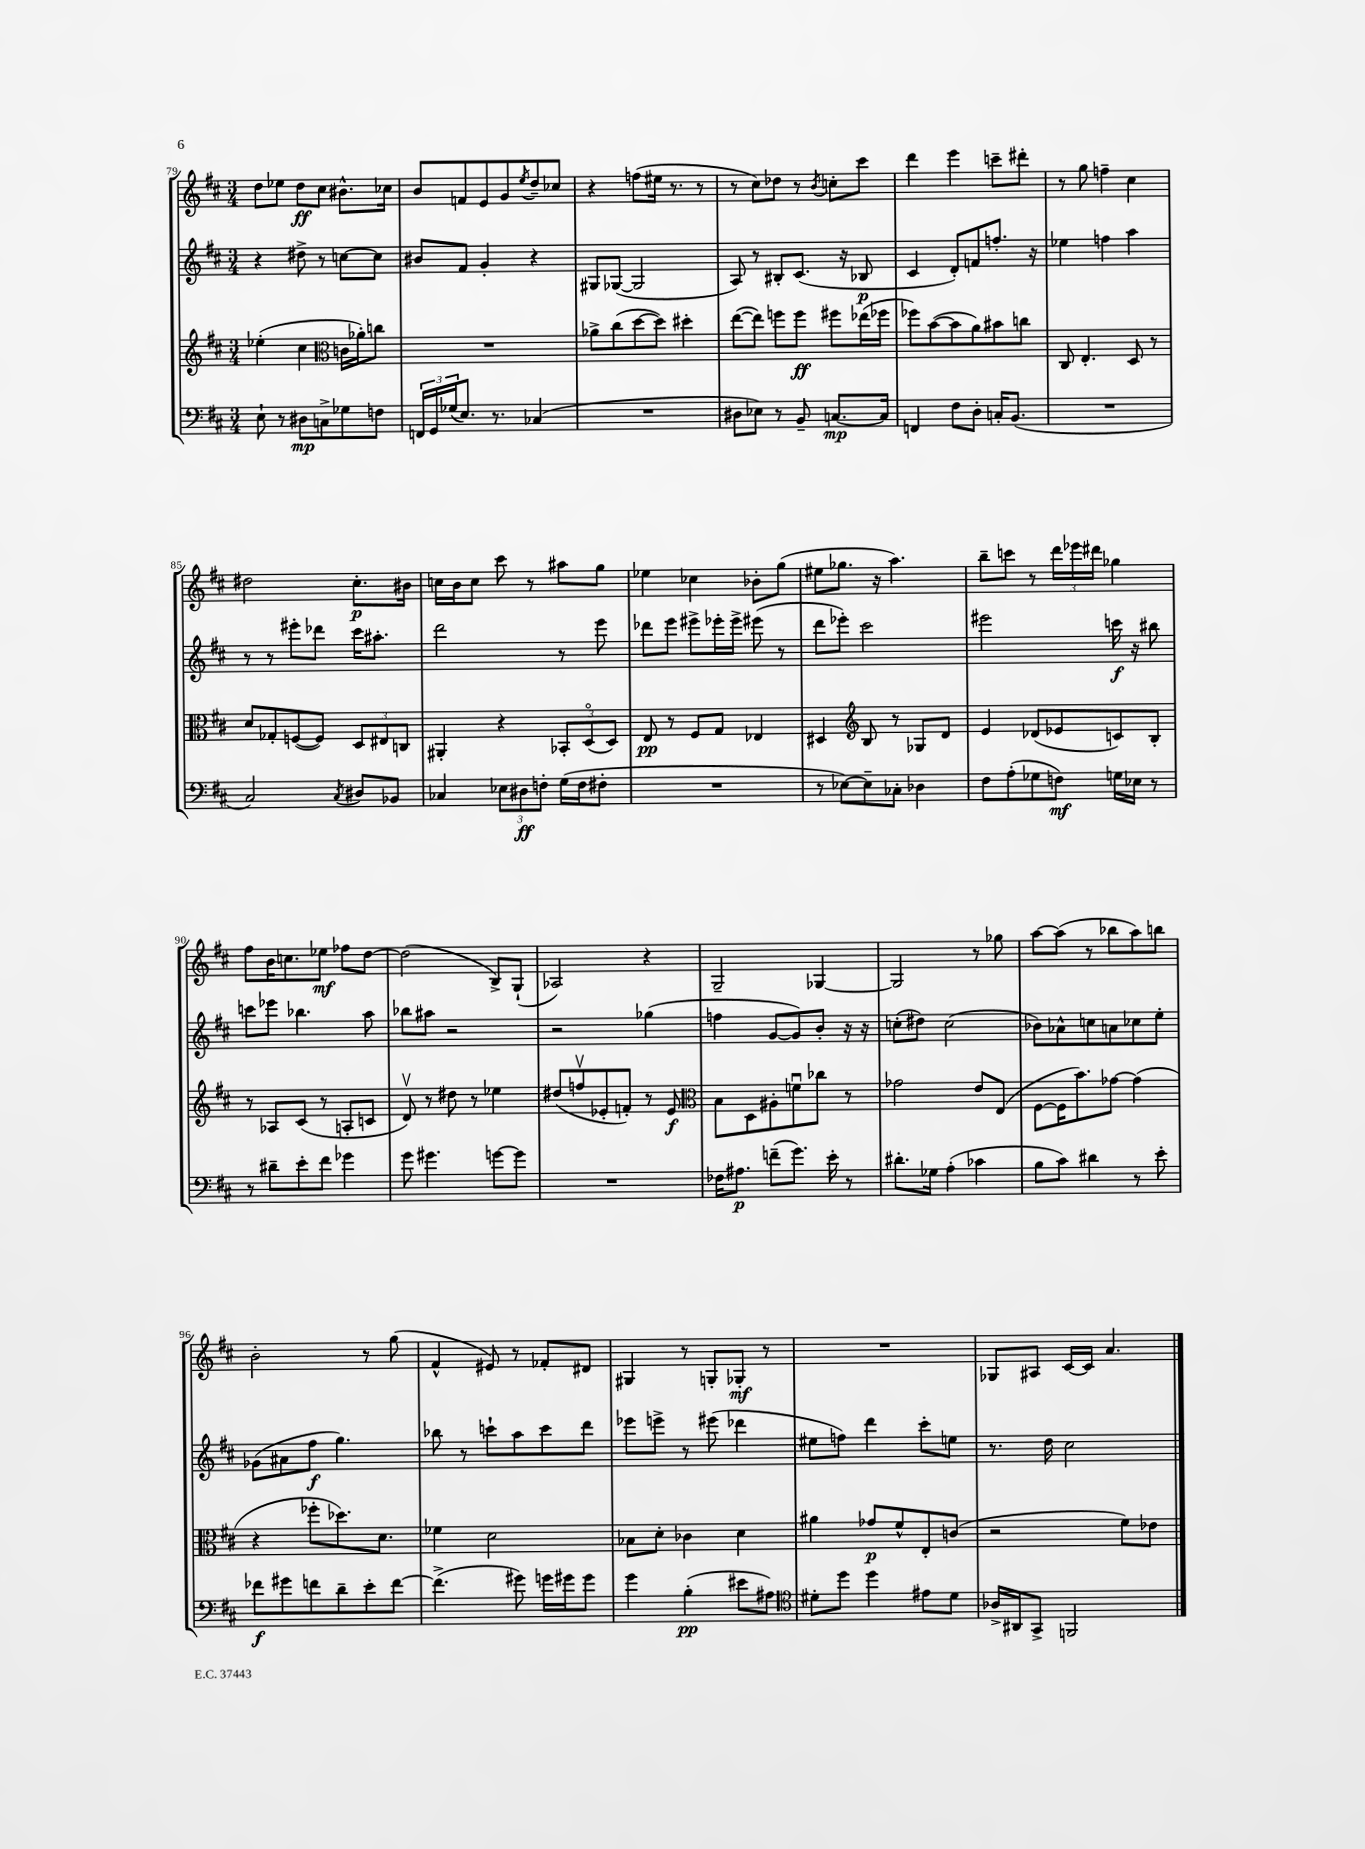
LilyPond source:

<<
\new StaffGroup <<
\new Staff = "s0" {
    \clef treble \key d \major \numericTimeSignature \time 3/4
    d''8 ees''8 d''8\ff cis''8 bis'8.-^ ces''16 |
    b'8 f'8 e'8 g'8 \acciaccatura { e''8 } d''8-- ces''8 |
    r4 f''8( eis''16 r8. r8 |
    r8 cis''8) des''8 r8 \acciaccatura { b'8 } c''8-. cis'''8 |
    d'''4 e'''4 c'''8-- dis'''8-. |
    r8 g''8 f''4-- cis''4 |
    dis''2 cis''8.-.\p bis'16 |
    c''16 b'16 c''8 cis'''8 r8 ais''8 g''8 |
    ees''4 ces''4 bes'8-. g''8( |
    eis''8 ges''8. r16 a''4.) |
    b''8-- c'''8 r8 \tuplet 3/2 { d'''16 ees'''16 dis'''16 } ges''4 |
    fis''8 b'16 c''8. ees''8\mf fes''8 d''8~ |
    d''2( b8->) g8-!( |
    aes2) r4 |
    g2-- ges4~ |
    ges2 r8 ges''8 |
    a''8~ a''8( r8 bes''8 a''8) b''8 |
    b'2-. r8 g''8( |
    fis'4-^ eis'8) r8 fes'8-. dis'8 |
    gis4 r8 g8-. ges8-.\mf r8 |
    R2. |
    ges8 ais8 cis'16~ cis'16 a'4. \bar "|." |
}
\new Staff = "s1" {
    \clef treble \key d \major \numericTimeSignature \time 3/4
    r4 dis''8-> r8 c''8~ c''8 |
    bis'8 fis'8 g'4-. r4 |
    gis8 ges8~( ges2 |
    a8) r8 bis8-. cis'8.( r16 bes8\p |
    cis'4 d'8-.) f'8 f''8.-. r16 |
    ees''4 f''4 a''4 |
    r8 r8 eis'''8-. des'''8 cis'''16 ais''8.-. |
    d'''2 r8 e'''8 |
    des'''8 e'''8 eis'''8-> ees'''16-. ees'''16-> eis'''8( r8 |
    d'''8 ees'''8-.) cis'''2 |
    eis'''2 c'''16\f r16 bis''8 |
    c'''8 ees'''8 bes''4. a''8 |
    bes''8 ais''8 r2 |
    r2 ges''4( |
    f''4 g'8~ g'8) b'8-. r16 r16 |
    c''8-.( dis''8) c''2( |
    bes'8) aes'8-^ c''8 a'8 ces''8 e''8-. |
    ges'8( ais'8 fis''8\f g''4.) |
    bes''8 r8 c'''8-! a''8 c'''8 d'''8 |
    ees'''8 e'''8-> r8 eis'''8( des'''4 |
    eis''8 f''8) d'''4 cis'''8-. e''8 |
    r8. d''16 cis''2 \bar "|." |
}
\new Staff = "s2" {
    \clef treble \key d \major \numericTimeSignature \time 3/4
    ees''4-.( cis''4 \clef alto c'16 aes'16-.) c''8 |
    R2. |
    aes'8-> cis''8( d''8~ d''8) dis''4-. |
    e''8~( e''8) f''8 f''8\ff fis''8 ees''16( fes''16 |
    fes''8) b'8~( b'8 a'8) bis'8 c''8 |
    cis8 e4.-. d8 r8 |
    d'8 ges8-. f8~( f8) \tuplet 3/2 { d8 eis8 c8 } |
    ais,4-. r4 \tuplet 3/2 { bes,8-. d8\flageolet( d8) } |
    e8\pp r8 fis8 g8 ees4 |
    dis4 \clef treble b8 r8 ges8 d'8 |
    e'4 des'8( ees'8 c'8) b8-. |
    r8 aes8 cis'8( r8 a8-. c'8 |
    d'8\upbow) r8 dis''8 r8 ees''4 |
    dis''8( f''8\upbow ees'8-. f'8-.) r8 ees'8\f |
    \clef alto b8 d8 ais8-. f'8\downbow ces''8 r8 |
    ges'2 e'8 e8( |
    fis8~ fis16 b'8.) ges'8~ ges'4( |
    r4 fes''8-. des''8.) d'8. |
    fes'4 d'2 |
    bes8 d'8-. ces'4 d'4 |
    ais'4 ges'8\p fis'8-^ e8-. c'8( |
    r2 fis'8) ees'8 \bar "|." |
}
\new Staff = "s3" {
    \clef bass \key d \major \numericTimeSignature \time 3/4
    e8-! r8 dis8\mp c8-> ges8 f8 |
    \tuplet 3/2 { f,16 g,16 ges16( } e8.) r8. ces4( |
    R2. |
    dis8 ees8) r8 b,8-- c8.~\mp c16 |
    f,4 fis8 d8-. c16-. b,8.( |
    R2. |
    cis2) \acciaccatura { cis8 } dis8 bes,8 |
    ces4 \tuplet 3/2 { ees8 dis8\ff f8-. } g16( f16 fis8-. |
    R2. |
    r8 ees8~) ees8-- ces8-. des4 |
    fis8 a8-.( ges8 f8\mf) g16 ees16 r8 |
    r8 dis'8-- e'8-. fis'8 ges'4 |
    g'8 gis'4. g'8~ g'8 |
    R2. |
    fes16 ais8.\p f'8--( g'8.) e'16-. r8 |
    dis'8.-. ges16 a4-.( ces'4 |
    b8 cis'8) dis'4 r8 e'8-. |
    fes'8\f gis'8 f'8 d'8-- e'8-. f'8~ |
    f'4.->( gis'8) g'16 gis'16 gis'8 |
    g'4 b4-.\pp( eis'8 ais8) |
    \clef tenor dis'8-. d''8 d''4 eis'8 dis'8 |
    aes16-> ais,16 g,8-> f,2 \bar "|." |
}
>>
>>
\layout { \context { \Score currentBarNumber = #79 } }
